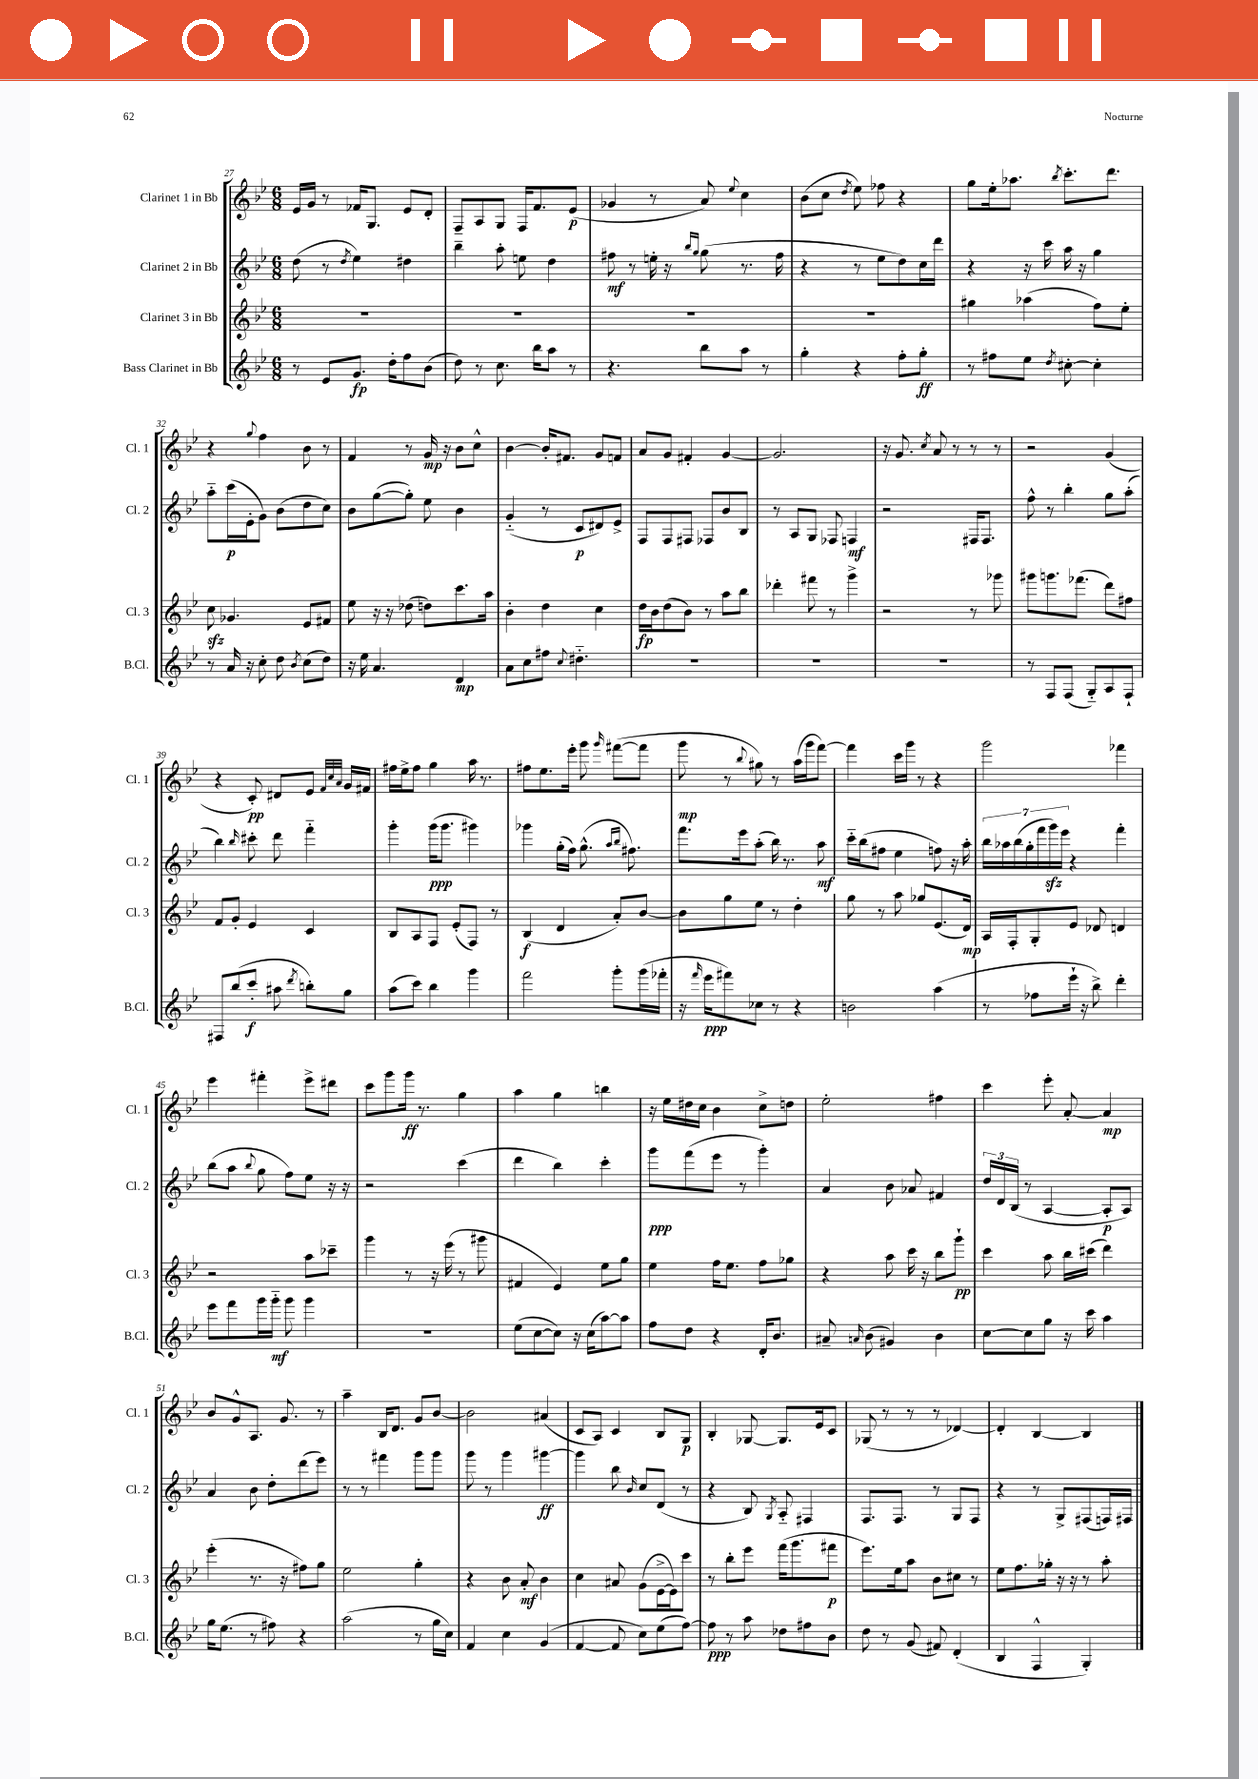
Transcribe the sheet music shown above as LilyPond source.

<<
\new StaffGroup <<
\new Staff = "s0" \with { instrumentName = "Clarinet 1 in Bb" shortInstrumentName = "Cl. 1" } {
    \clef treble \key bes \major \numericTimeSignature \time 6/8
    \autoBeamOff ees'16[ g'16] r8 fes'16[ g8.] ees'8[ d'8]-. |
    f8[-- a8 g8] f16[ f'8. ees'8]\p( |
    ges'4 r8 a'8) \appoggiatura { ees''8 } c''4 |
    bes'8[( c''8] \acciaccatura { d''8 } ees''8) fes''8 r4 |
    g''8[ ees''16-. aes''8.] \acciaccatura { bes''8 } c'''8.[-. d'''8.] |
    r4 \appoggiatura { g''8 } f''4 bes'8 r8 |
    f'4 r8 g'16\mp r16 bes'8[ c''8]-^ |
    bes'4~ bes'16[-. fis'8.] g'8[ f'8] |
    a'8[ g'8] fis'4-. g'4~ |
    g'2. |
    r16 g'8. \acciaccatura { c''8 } a'8 r8 r8 r8 |
    r2 g'4( |
    r4 c'8-.\pp) dis'8[ ees'8] \grace { f'32[ c''32 a'32] } g'16[ fis'16] |
    fis''16[ ees''16-> fis''8] g''4 a''16 r8. |
    fis''8[ ees''8. ees'''16]-. g'''8 \grace { g'''16 } fis'''8[~( fis'''8] |
    g'''8\mp r8 \appoggiatura { bes''8 } gis''8) r8 a''16[( g'''16 f'''8]~) |
    f'''4 c'''16[ g'''16] r8 r4 |
    g'''2 fes'''4 |
    ees'''4 fis'''4-. ees'''8[-> dis'''8] |
    c'''8[ g'''8 g'''16]\ff r8. g''4 |
    a''4 g''4 b''4 |
    r16 ees''16[ dis''16 c''16] bes'4 c''8[-> d''8] |
    ees''2-. fis''4 |
    c'''4 ees'''8-. a'8~-. a'4\mp |
    bes'8[ g'8-^ a8.] g'8. r8 |
    a''4-- bes16[ d'8.] g'8[ bes'8]~ |
    bes'2 ais'4( |
    c'8[ a8]) c'4 bes8[ g8]\p |
    bes4-. ges8~ ges8.[ ees'16 c'8] |
    ges8( r8 r8 r8 des'4~) |
    des'4-. bes4~ bes4 \bar "|." |
}
\new Staff = "s1" \with { instrumentName = "Clarinet 2 in Bb" shortInstrumentName = "Cl. 2" } {
    \clef treble \key bes \major \numericTimeSignature \time 6/8
    \autoBeamOff d''8( r8 \acciaccatura { d''8 } ees''4) dis''4 |
    bes''4-- a''8-. e''8 d''4 |
    fis''8\mf r8 e''16-. r16 \grace { bes''16[ g''16] } g''8( r8. fis''16 |
    r4 r8 ees''8[ d''8) c''16 d'''16] |
    r4 r16 c'''16 a''16 r16 g''4 |
    a''8[-_ c'''16\p( ees'16-. g'8]) bes'8[( d''8 c''8]) |
    bes'8[ g''8~( g''8]-.) ees''8 bes'4 |
    g'4-_( r8 c'8[\p dis'8) ees'8]-> |
    f8[ f8 fis8] fes8[ bes'8 bes8] |
    r8 a8[ g8] fes8 f4\mf |
    r2 fis16[ fis8.] |
    f''8-^ r8 bes''4-. g''8[ a''8]-.( |
    bes''4) \grace { bes''16 } cis'''8-. d'''8 f'''4-_ |
    g'''4-. g'''16[\ppp( g'''8.] gis'''4) |
    ges'''4 g''16[-.( f''16]) g''8.-^( \grace { a''16[ bes''16] } fis''8.) |
    f'''8.[ ees'''16 a''8]-.( bes''16) r8. a''8\mf |
    c'''16[-_ bes''16( fis''8] ees''4 f''8) r16 a''16-. |
    \tuplet 7/4 { bes''16[ aes''16 bes''16( g''16-. f'''16 g'''16\sfz) ees'''16] } r4 f'''4-. |
    bes''8[( a''8] \appoggiatura { bes''8 } g''8 f''8[) ees''8] r16 r16 |
    r2 c'''4( |
    d'''4 bes''4) c'''4-. |
    g'''8[\ppp f'''8( ees'''8] r8 g'''4-.) |
    a'4 bes'8 aes'8 fis'4 |
    \tuplet 3/2 { d''16[ d'16 bes16]( } r8 a4~ a8[-.\p a8]) |
    a'4 bes'8 d''8[-. d'''8( ees'''8]) |
    r8 r8 fis'''4 g'''8[ g'''8] |
    g'''8 r8 g'''4 gis'''4~\ff |
    gis'''4 bes''8 \grace { bes'16 } c''8[ d'8]( r8 |
    r4 bes8) \acciaccatura { g8 } a8-_ fis4 |
    f8.[ f8.] r8 g8[ f8] |
    r4 r8 g8[-> fis8( f16) fis16] \bar "|." |
}
\new Staff = "s2" \with { instrumentName = "Clarinet 3 in Bb" shortInstrumentName = "Cl. 3" } {
    \clef treble \key bes \major \numericTimeSignature \time 6/8
    \autoBeamOff R2. |
    R2. |
    R2. |
    R2. |
    gis''4 aes''4( f''8[) ees''8]-. |
    c''8\sfz ges'4. ees'8[ fis'8] |
    ees''8 r16 r16 des''8( d''8[) c'''8. a''16] |
    bes'4-. d''4 c''4 |
    d''16[\fp bes'16 d''8( bes'8]) r8 a''8[ bes''8] |
    des'''4-. fis'''8 r8 g'''4-> |
    r2 r8 ges'''8 |
    gis'''8[ g'''8. fes'''8.]( d'''8[) fis''8] |
    f'8[ g'8]-. ees'4 c'4 |
    bes8[ a8 f8] ees'8[-.( f8]) r8 |
    bes4\f( d'4 a'8[-.) bes'8]~ |
    bes'8[ g''8 ees''8] r8 d''4-. |
    g''8 r8 a''8 ges''8[ ees'8.( d'16]\mp) |
    a16[ f16-. g8-. ees'8] des'8 d'4 |
    r2 a''8[ ces'''8]-- |
    g'''4 r8 r16 ees'''16( r8 gis'''8 |
    fis'4 ees'4) ees''8[ g''8] |
    ees''4 f''16[ ees''8.] f''8[ ges''8] |
    r4 a''8 c'''16 r16 bes''8[ g'''8]-!\pp |
    c'''4 a''8 bes''16[ cis'''16]( d'''4) |
    ees'''4-.( r8. r16 fis''8[) g''8] |
    ees''2 g''4-. |
    r4 bes'8 a'8-.\mf bes'4 |
    c''4 ais'8 g'8[( ees'16~-> ees'16) c'''8] |
    r8 bes''8[-. ees'''8] f'''16[( g'''8. fis'''8]\p |
    ees'''8.[) ees''16 a''8] bes'8[ cis''8] r8 |
    ees''8[ f''8. ges''16]-. r16 r16 r8 a''8-. \bar "|." |
}
\new Staff = "s3" \with { instrumentName = "Bass Clarinet in Bb" shortInstrumentName = "B.Cl." } {
    \clef treble \key bes \major \numericTimeSignature \time 6/8
    \autoBeamOff r8 ees'8[ g'8.]\fp d''16[-. f''8 bes'8]( |
    d''8) r8 c''8. bes''16[ a''8] r8 |
    r4. bes''8[ a''8] r8 |
    g''4-. r4 f''8[-. g''8]-.\ff |
    r8 fis''8[ ees''8] \acciaccatura { d''8 } cis''8~-. cis''4-. |
    r8 a'16 r16 c''8-. d''8 \acciaccatura { bes'8 } c''8[( d''8]) |
    r16 ees''16 a'4. d'4\mp |
    a'8[ c''8 fis''8] \appoggiatura { c''8 } dis''4.-_ |
    R2. |
    R2. |
    R2. |
    r8 f8[ f8]( g8[-_) a8 f8]-! |
    fis8[ bes''8( c'''8]-.\f ais''8 \acciaccatura { d'''8 } b''8[-.) g''8] |
    a''8[( c'''8]) bes''4 g'''4 |
    f'''2 g'''8[-. g'''16( fes'''16]-. |
    r16 \grace { f'''16 } ees'''16[\ppp fis'''8) ces''8] r8 r4 |
    b'2 a''4( |
    r8 fes''8[ ees'''16]-! r16 bes''8->) d'''4-. |
    ees'''8[ f'''8 g'''16 g'''16]-_\mf g'''8 g'''4 |
    R2. |
    ees''8[( c''8~ c''8]) r16 c''16[( a''8~) a''8] |
    f''8[ d''8] r4 d'16[-. bes'8.] |
    ais'8-- \grace { a'16 } bes'8( gis'4) bes'4 |
    c''8[~ c''8 g''8] r16 c'''16 a''4 |
    g''16[ ees''8.]( r8 fis''8) r4 |
    a''2( r8 g''16[ c''16]) |
    f'4 c''4 g'4( |
    f'4~ f'8 c''8[) ees''8( f''8]~) |
    f''8\ppp r8 a''8 des''8[ fis''8 bes'8] |
    d''8 r8 g'8( fis'8) d'4-.( |
    bes4 f4-^ g4-.) \bar "|." |
}
>>
>>
\layout { \context { \Score currentBarNumber = #27 } }
